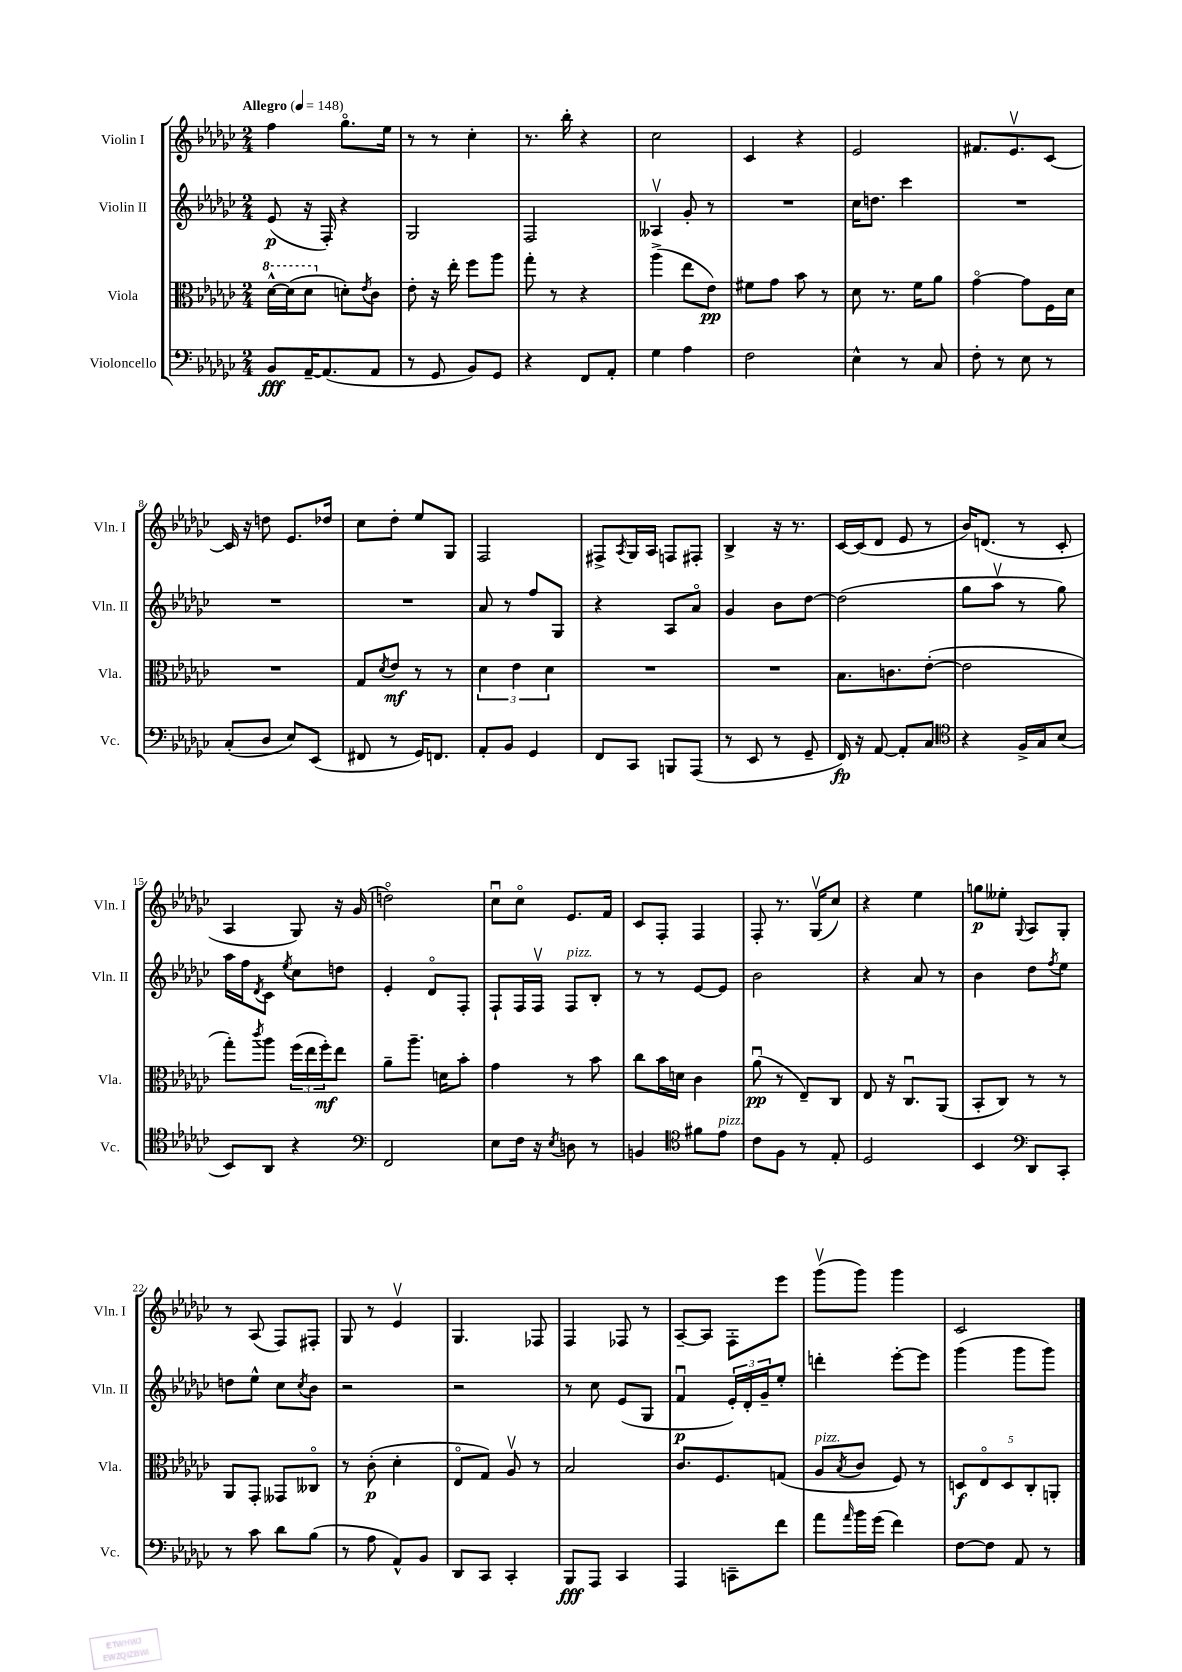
<<
\new StaffGroup <<
\new Staff = "s0" \with { instrumentName = "Violin I" shortInstrumentName = "Vln. I" } {
    \clef treble \key ges \major \numericTimeSignature \time 2/4 \tempo "Allegro" 4 = 148
    f''4 ges''8.\flageolet ees''16 |
    r8 r8 ces''4-. |
    r8. bes''16-. r4 |
    ces''2 |
    ces'4 r4 |
    ees'2 |
    fis'8. ees'8.\upbow ces'8~ |
    ces'16 r16 d''8 ees'8. des''16 |
    ces''8 des''8-. ees''8 ges8 |
    f2 |
    fis8-> \acciaccatura { aes8 } ges16 aes16 f8 fis8-. |
    bes4-> r16 r8. |
    ces'16~ ces'16( des'8 ees'8 r8 |
    bes'16) d'8.( r8 ces'8-. |
    aes4 ges8) r16 ges'16( |
    d''2\flageolet) |
    ces''8\downbow ces''8\flageolet ees'8. f'16 |
    ces'8 f8-. f4 |
    f8-. r8. ges16\upbow( ces''8) |
    r4 ees''4 |
    g''8\p eeses''8-. \appoggiatura { ges8 } aes8 ges8-. |
    r8 aes8( f8) fis8-. |
    ges8 r8 ees'4\upbow |
    ges4. fes8 |
    f4 fes8 r8 |
    aes8~-- aes8 f8-. ees'''8 |
    ges'''8\upbow( ges'''8) ges'''4 |
    ces'2 \bar "|." |
}
\new Staff = "s1" \with { instrumentName = "Violin II" shortInstrumentName = "Vln. II" } {
    \clef treble \key ges \major \numericTimeSignature \time 2/4
    ees'8\p( r16 f16-.) r4 |
    ges2 |
    f2 |
    aeses4\upbow ges'8-. r8 |
    R2 |
    ces''16 d''8. ces'''4 |
    R2 |
    R2 |
    R2 |
    aes'8 r8 f''8 ges8 |
    r4 aes8 aes'8\flageolet |
    ges'4 bes'8 des''8~ |
    des''2( |
    ges''8 aes''8\upbow r8 ges''8) |
    aes''16 f''16 \acciaccatura { des'8 } ces'8 \acciaccatura { ees''8 } ces''8 d''8 |
    ees'4-. des'8\flageolet f8-. |
    f8-! f16 f16\upbow f8^\markup { \italic "pizz." } bes8-. |
    r8 r8 ees'8~ ees'8 |
    bes'2 |
    r4 aes'8 r8 |
    bes'4 des''8 \acciaccatura { f''8 } ees''8 |
    d''8 ees''8-^ ces''8 \acciaccatura { ces''8 } bes'8 |
    r2 |
    r2 |
    r8 ces''8 ees'8( ges8 |
    f'4\downbow\p \tuplet 3/2 { ees'16-.) des'16-. ges'16-- } ees''8-. |
    d'''4-. ees'''8~-. ees'''8 |
    ges'''4( ges'''8 ges'''8) \bar "|." |
}
\new Staff = "s2" \with { instrumentName = "Viola" shortInstrumentName = "Vla." } {
    \clef alto \key ges \major \numericTimeSignature \time 2/4
    \ottava #1 des''16~-^ des''16( des''8 \ottava #0 d'8-.) \acciaccatura { ees'8 } ces'8 |
    ees'8-. r16 ees''16-. f''8 aes''8 |
    ges''8-. r8 r4 |
    aes''4->( ees''8 ees'8\pp) |
    fis'8 ges'8 bes'8 r8 |
    des'8 r8. f'16 aes'8 |
    ges'4~\flageolet ges'8 f16 des'16 |
    R2 |
    ges8 \acciaccatura { des'8 } ees'8\mf r8 r8 |
    \tuplet 3/2 { des'4 ees'4 des'4 } |
    R2 |
    R2 |
    bes8. c'8. ees'8~-.( |
    ees'2 |
    ges''8-.) \acciaccatura { ces'''8 } aes''8 \tuplet 3/2 { f''16( ees''16 f''16-.\mf) } ees''8 |
    aes'8-- aes''8.-- d'16 bes'8-. |
    ges'4 r8 bes'8 |
    ces''8 bes'16 d'16 ces'4 |
    aes'8\downbow\pp( r8 ees8--) ces8 |
    ees8 r16 ces8.\downbow aes,8( |
    bes,8-. ces8) r8 r8 |
    aes,8 ges,8-. geses,8 ceses8\flageolet |
    r8 ces'8-.\p( des'4-. |
    ees8\flageolet ges8) aes8\upbow r8 |
    bes2 |
    ces'8. f8. g8( |
    aes8^\markup { \italic "pizz." } \acciaccatura { bes8 } ces'8 f8) r8 |
    \tuplet 5/4 { d8\f ees8\flageolet d8 ces8-. a,8-. } \bar "|." |
}
\new Staff = "s3" \with { instrumentName = "Violoncello" shortInstrumentName = "Vc." } {
    \clef bass \key ges \major \numericTimeSignature \time 2/4
    bes,8\fff aes,16~-- aes,8.( aes,8 |
    r8 ges,8 bes,8) ges,8 |
    r4 f,8 aes,8-. |
    ges4 aes4 |
    f2 |
    ees4-^ r8 ces8 |
    f8-. r8 ees8 r8 |
    ces8-.( des8 ees8) ees,8( |
    fis,8 r8 ges,16) f,8. |
    aes,8-. bes,8 ges,4 |
    f,8 ces,8 b,,8 aes,,8( |
    r8 ees,8 r8 ges,8-- |
    f,16\fp) r16 aes,8~ aes,8-. ces8 |
    \clef tenor r4 f16-> ges16 bes8( |
    bes,8) aes,8 r4 |
    \clef bass f,2 |
    ees8 f16 r16 \acciaccatura { ees8 } d8 r8 |
    b,4 \clef tenor fis'8 ees'8^\markup { \italic "pizz." } |
    ces'8 f8 r8 ees8-. |
    des2 |
    bes,4 \clef bass des,8 ces,8-. |
    r8 ces'8 des'8 bes8( |
    r8 aes8 aes,8-^) bes,8 |
    des,8 ces,8 ces,4-. |
    bes,,8\fff aes,,8 ces,4 |
    aes,,4 c,8-- f'8 |
    aes'8 \grace { aes'16 } bes'16 ges'16( f'4) |
    f8~ f8 aes,8 r8 \bar "|." |
}
>>
>>
